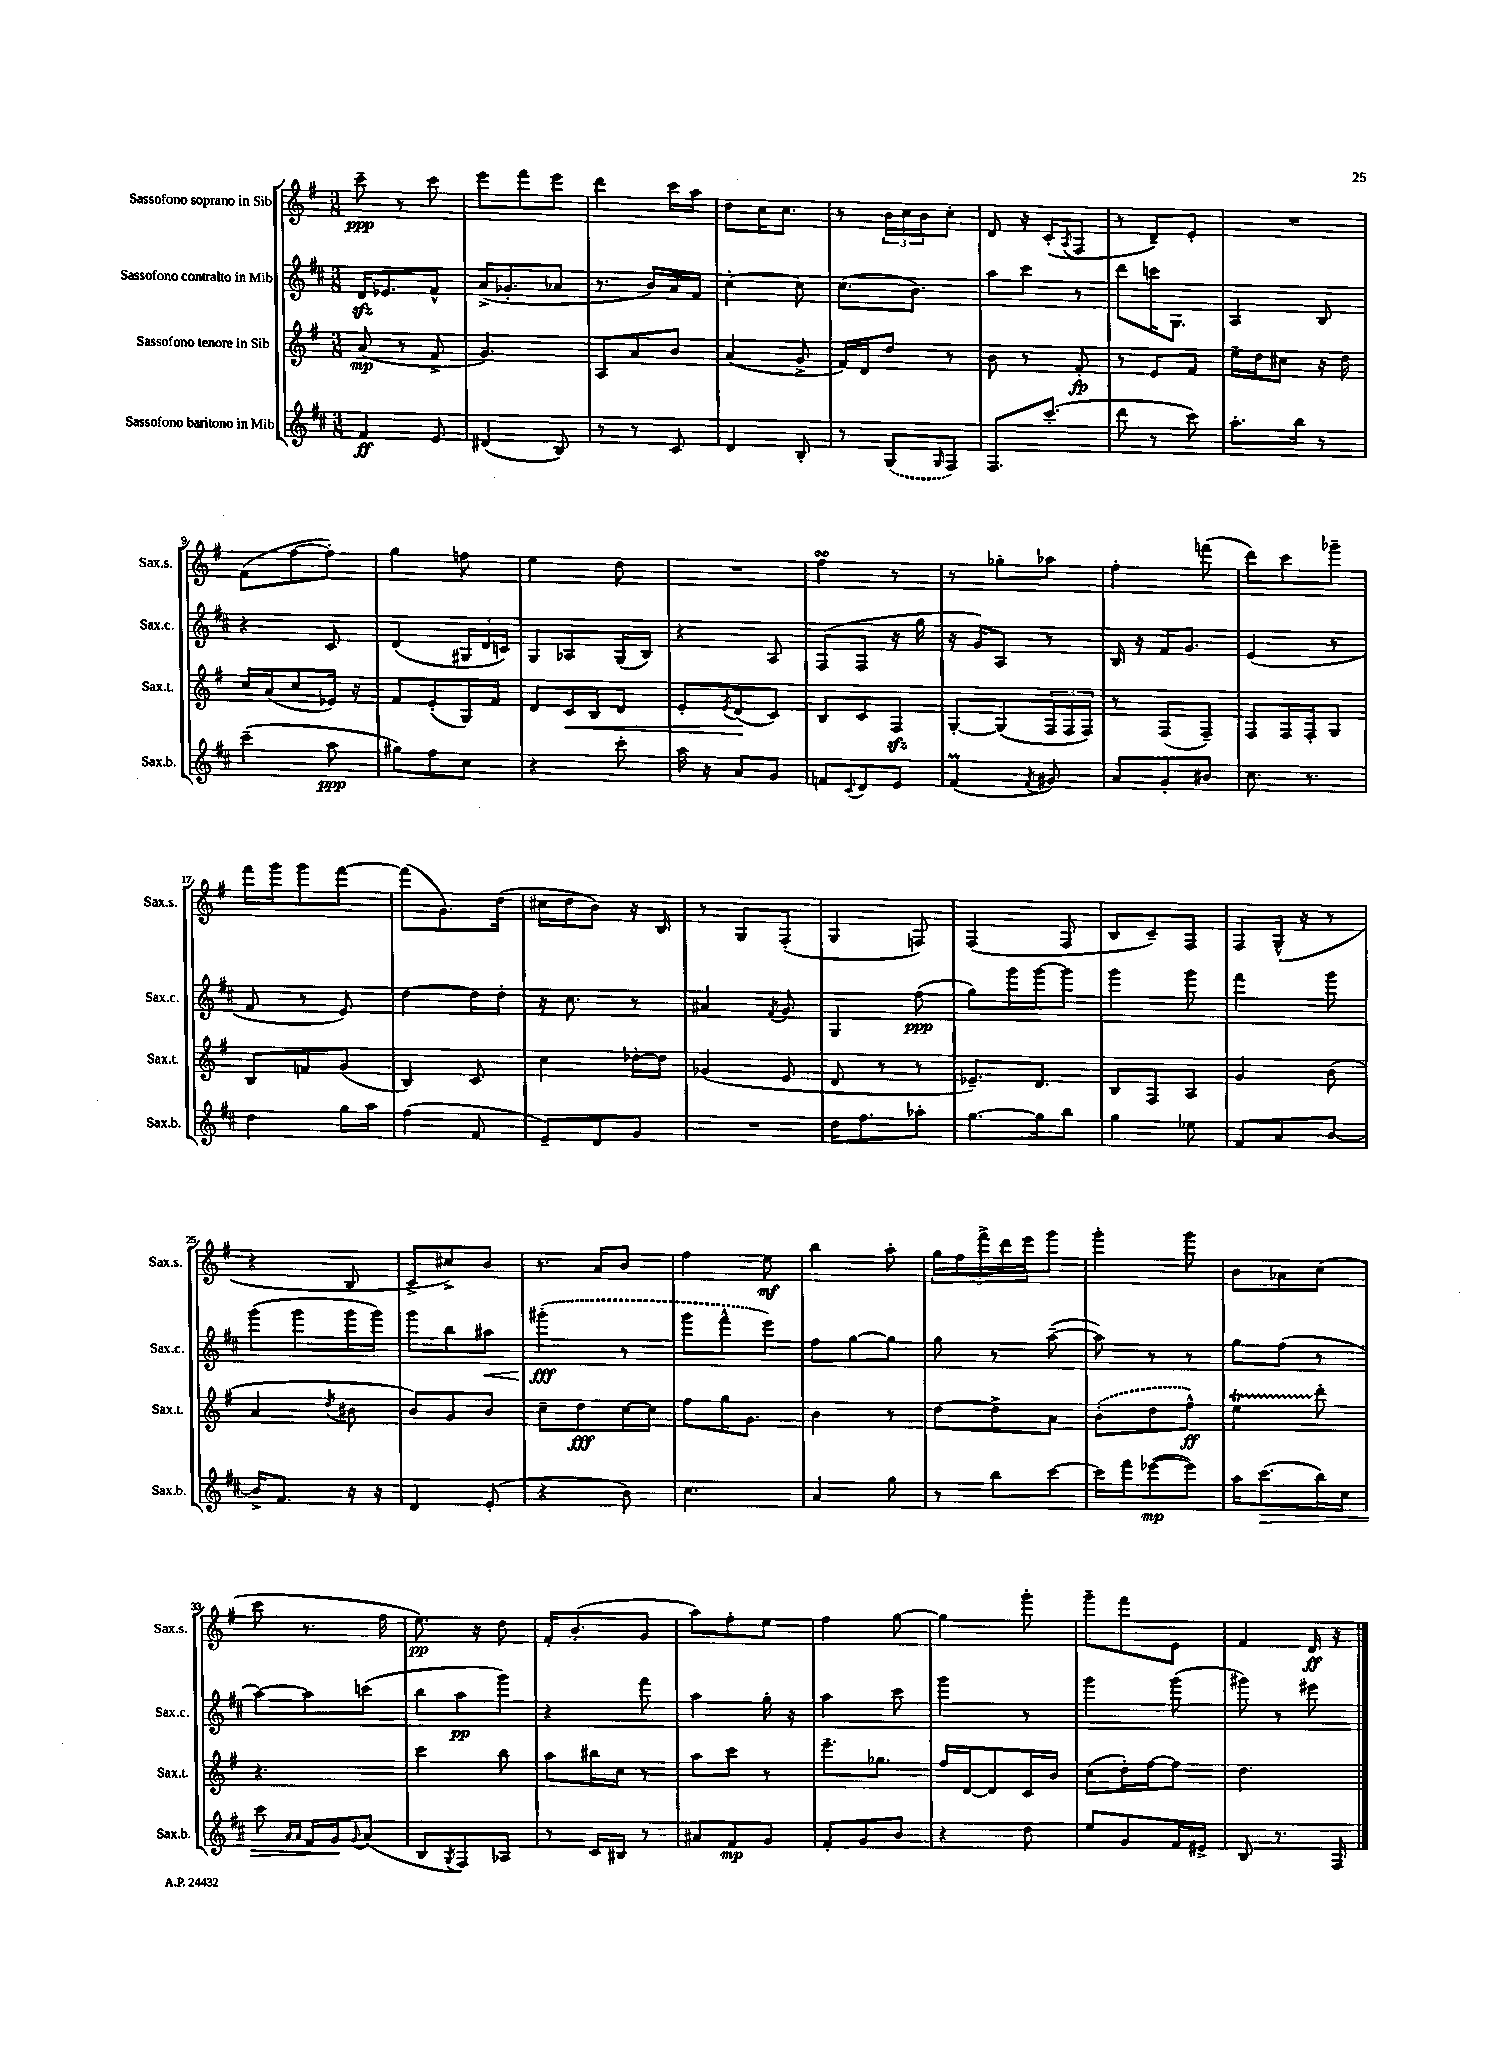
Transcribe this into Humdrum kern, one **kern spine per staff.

**kern	**kern	**kern	**kern
*staff4	*staff3	*staff2	*staff1
*clefG2	*clefG2	*clefG2	*clefG2
*k[f#c#]	*k[f#]	*k[f#c#]	*k[f#]
*M3/8	*M3/8	*M3/8	*M3/8
4f#/	(8a/	16d/LK	8ccc~\
.	.	8.e-/	.
.	8r	.	8r
8e/	8f#^/	8f#^^/J	8ccc\
=	=	=	=
(4d#/	4.g/)	(16a^/LK	8eee\L
.	.	8.g-'/	.
.	.	.	8fff#\
8B/)	.	8a-/J	8eee\J
=	=	=	=
8r	8A/L	8.r	4ddd\
8r	8a/	.	.
.	.	16b/LL)	.
8c#/	8b/J	16a/	16ccc\LL
.	.	16f#/JJ	16aa\JJ
=	=	=	=
4d/	(4a/	[4cc#'\	8dd\L
.	.	.	16cc\K
.	.	.	8.cc\J
8B'/	8g^/	8cc#\]	.
=	=	=	=
8r	16f#/LL)	(8.cc#\L	8r
.	16d/J	.	.
(8G/L	8dd/J	.	24b\LL
.	.	.	24cc\
.	.	8.b\J)	.
.	.	.	24b\J
16qqG/	.	.	.
8F#/J)	8r	.	8cc'\J
=	=	=	=
8.F#/L	8b\	8aa\L	8d/
.	8r	8ccc#\J	16r
(8.ccc#'/J	.	.	(16c'/LK
.	.	.	8qA/
.	8f#'/	8r	8F#/J
=	=	=	=
8ddd\	8r	8ddd\L	8r
8r	8e/L	16ccc\K	8d~/L)
.	.	8.G\J	.
8ccc#\)	8f#/J	.	8e'/J
=	=	=	=
8.aa'\L	16ee~\LL	4A/	4.r
.	16dd\J	.	.
.	8cc#\J	.	.
16bb\Jk	.	.	.
8r	16r	8B/	.
.	16dd\	.	.
=	=	=	=
(4ccc#~\	16cc/LL	4r	(8f#\L
.	(16a/J	.	.
.	8cc/	.	[8ff#\
8aa\	16e-/Jk)	8c#/	8ff#'\]J)
.	16r	.	.
=	=	=	=
8gg#\L)	8f#/L	(4d/	4gg\
8ff#\	(8e'/	.	.
8cc#\J	16G/L)	24G#/LL	8ff\
.	.	24d/	.
.	16f#/JJ	.	.
.	.	24c/JJ)	.
=	=	=	=
4r	8d/L	8G/L	4ee\
.	16c/L	8A-/	.
.	16B/J	.	.
8ccc#'\	8d/J	(16G/L	8dd\
.	.	16B/JJ)	.
=	=	=	=
16aa\	8e'/L	4r	4.r
16r	.	.	.
.	8qe/	.	.
8a/L	(8d/	.	.
8g/J	8c/J)	8A/	.
=	=	=	=
8f/L	8B/L	(8F#/L	4ff#\
8qqc#/	.	.	.
8d/	8c/	8F#/J	.
8e/J	8F#/J	16r	8r
.	.	16gg\	.
=	=	=	=
(4f#/	[8G'/L	16r	8r
.	.	16g/LK)	.
.	(8G/]	8A/J	8gg-'\L
8qf#/	.	.	.
8g#/)	24F#/L	8r	8aa-\J
.	24F#/	.	.
.	24F#/JJ)	.	.
=	=	=	=
8a/L	8r	16B/	4ff#'\
.	.	16r	.
8g'/	(8F#/L	16f#/LK	.
.	.	8.g/J	.
8b#/J	8F#~/J)	.	(8fff\
=	=	=	=
8.cc#\	8F#/L	(4e/	8ddd\L)
.	16F#/L	.	8ccc\
8.r	16F#'/J	.	.
.	8G/J	8r	8ggg-~\J
=	=	=	=
4dd\	8B/L	8f#/	16fff#\LL
.	.	.	16ggg\J
.	8f/	8r	8ggg\
16gg\LL	(8g/J	8e/)	[8fff#\J
16aa\JJ	.	.	.
=	=	=	=
(4ff#\	4B/)	[4dd\	(8fff#\]L
.	.	.	8.g\)
8f#/	8c/	16dd\]LL	.
.	.	16dd'\JJ	(16dd\Jk
=	=	=	=
8e~/L)	4cc\	16r	16cc#\LL
.	.	8.cc#\	16dd\J
8d/	.	.	8b\J)
8g/J	[16dd-'\LL	8r	16r
.	16dd-\]JJ	.	16B/
=	=	=	=
4.r	(4g-/	4a#/	8r
.	.	.	8G/L
.	.	8qf#/	.
.	8e/	8g/	(8F#'/J
=	=	=	=
16dd\LK	8d/	4G/	4G/
8.ff#\	.	.	.
.	8r	.	.
8aa-'\J	8r	(8ff#\	8F/)
=	=	=	=
[8.gg\L	8.e-~/L)	8gg\L)	(4F#/
.	.	16ggg\L	.
16gg\]k	8.d/J	[16ggg\J	.
8bb\J	.	8ggg\]J	8F#/
=	=	=	=
4gg\	8B/L	4ggg\	8B/L
.	8F#/	.	8c~/)
8ee-\	8A/J	8ggg\	8F#/J
=	=	=	=
8f#/L	4g/	4fff#\	8F#/L
8a/	.	.	(16G^^/Jk
.	.	.	16r
[8b/J	(8b\	8ggg\	8r
=	=	=	=
16b^/]LK	4a/	(8ggg\L	4r
8.f#/J	.	.	.
.	.	8ggg\	.
.	8qdd/	.	.
16r	8b#\	16ggg\L	8B/
16r	.	16ggg\JJ)	.
=	=	=	=
4d/	8b/L)	8ggg\L	8c^/L
.	8g/	8bb\	8cc#^/)
(8e'/	8b/J	8aa#\J	8b/J
=	=	=	=
4r	8cc~\L	(4ggg#'\	8.r
.	8dd\	.	.
.	.	.	16a/LK
8b\)	[16cc\L	8r	8b/J
.	16cc\]JJ	.	.
=	=	=	=
4.cc#\	8ff#\L	8ggg\L	4ff#\
.	16gg\K	8fff#^^\	.
.	8.g\J	.	.
.	.	8eee\J)	8ee\
=	=	=	=
4a/	4b\	8ff#\L	4bb\
.	.	[8gg\	.
8gg\	8r	8gg\]J	8aa'\
=	=	=	=
8r	[8dd\L	8gg\	20gg\LL
.	.	.	20ff#\
.	.	.	20fff#^\
8bb\L	8dd^\]	8r	.
.	.	.	20ddd\
.	.	.	20eee\J
[8ccc#\J	8a\J	([8aa~\	8ggg\J
=	=	=	=
16ccc#\]LL	(8b'\L	8aa\])	4ggg'\
16fff#\J	.	.	.
([8eee-\	8dd\	8r	.
8eee-\]J)	8ff#^^\J)	8r	8ggg\
=	=	=	=
16aa\LK	4ee\	8gg\L	8b\L
(8.ccc#\	.	.	.
.	.	(8ff#\J	8a-\
16bb\L)	8ddd'\	8r	(8cc\J
16cc#\JJ	.	.	.
=	=	=	=
8ccc#\	4.r	[8aa\L)	8ccc\
16qqa/LL	.	.	.
16qqa/JJ	.	.	.
16f#/LL	.	8aa\]	8.r
16g/J	.	.	.
8qqg/	.	.	.
(8a/J	.	(8ccc\J	.
.	.	.	16ff#\
=	=	=	=
8B/L	4ccc\	8bb\L	8.ee\)
8qG/	.	.	.
8F#/)	.	8aa\	.
.	.	.	16r
8A-/J	8bb\	8ggg\J)	8dd\
=	=	=	=
8r	8aa\L	4r	16f#'/LK
.	.	.	(8.b'/
16c#/LL	16bb#\L	.	.
16B#/JJ	16cc\JJ	.	.
8r	8r	8fff#\	8g/J
=	=	=	=
8a#/L	8aa\L	4aa\	8aa\L)
8f#/	8ccc\J	.	8ff#'\
8g/J	8r	16gg'\	8ee\J
.	.	16r	.
=	=	=	=
8f#'/L	8.eee~\L	4aa\	4ff#\
8g/	.	.	.
.	8.gg-\J	.	.
8b/J	.	8ccc#\	[8gg\
=	=	=	=
4r	16ff#/LL	4ggg\	4gg\]
.	[16d/J	.	.
.	8d/]	.	.
8dd\	16c/L	8r	8ggg'\
.	16b/JJ	.	.
=	=	=	=
8ee/L	(8cc\L	4ggg\	8ggg~\L
8g/	16dd'\L)	.	8fff#\
.	[16ff#\J	.	.
16f#/L	8ff#\]J	(8ggg\	8e\J
16e#^/JJ	.	.	.
=	=	=	=
8B/	4.dd\	8ggg#\)	4f#/
8.r	.	8r	.
.	.	8eee#\	16d/
16F#/	.	.	16r
==	==	==	==
*-	*-	*-	*-
